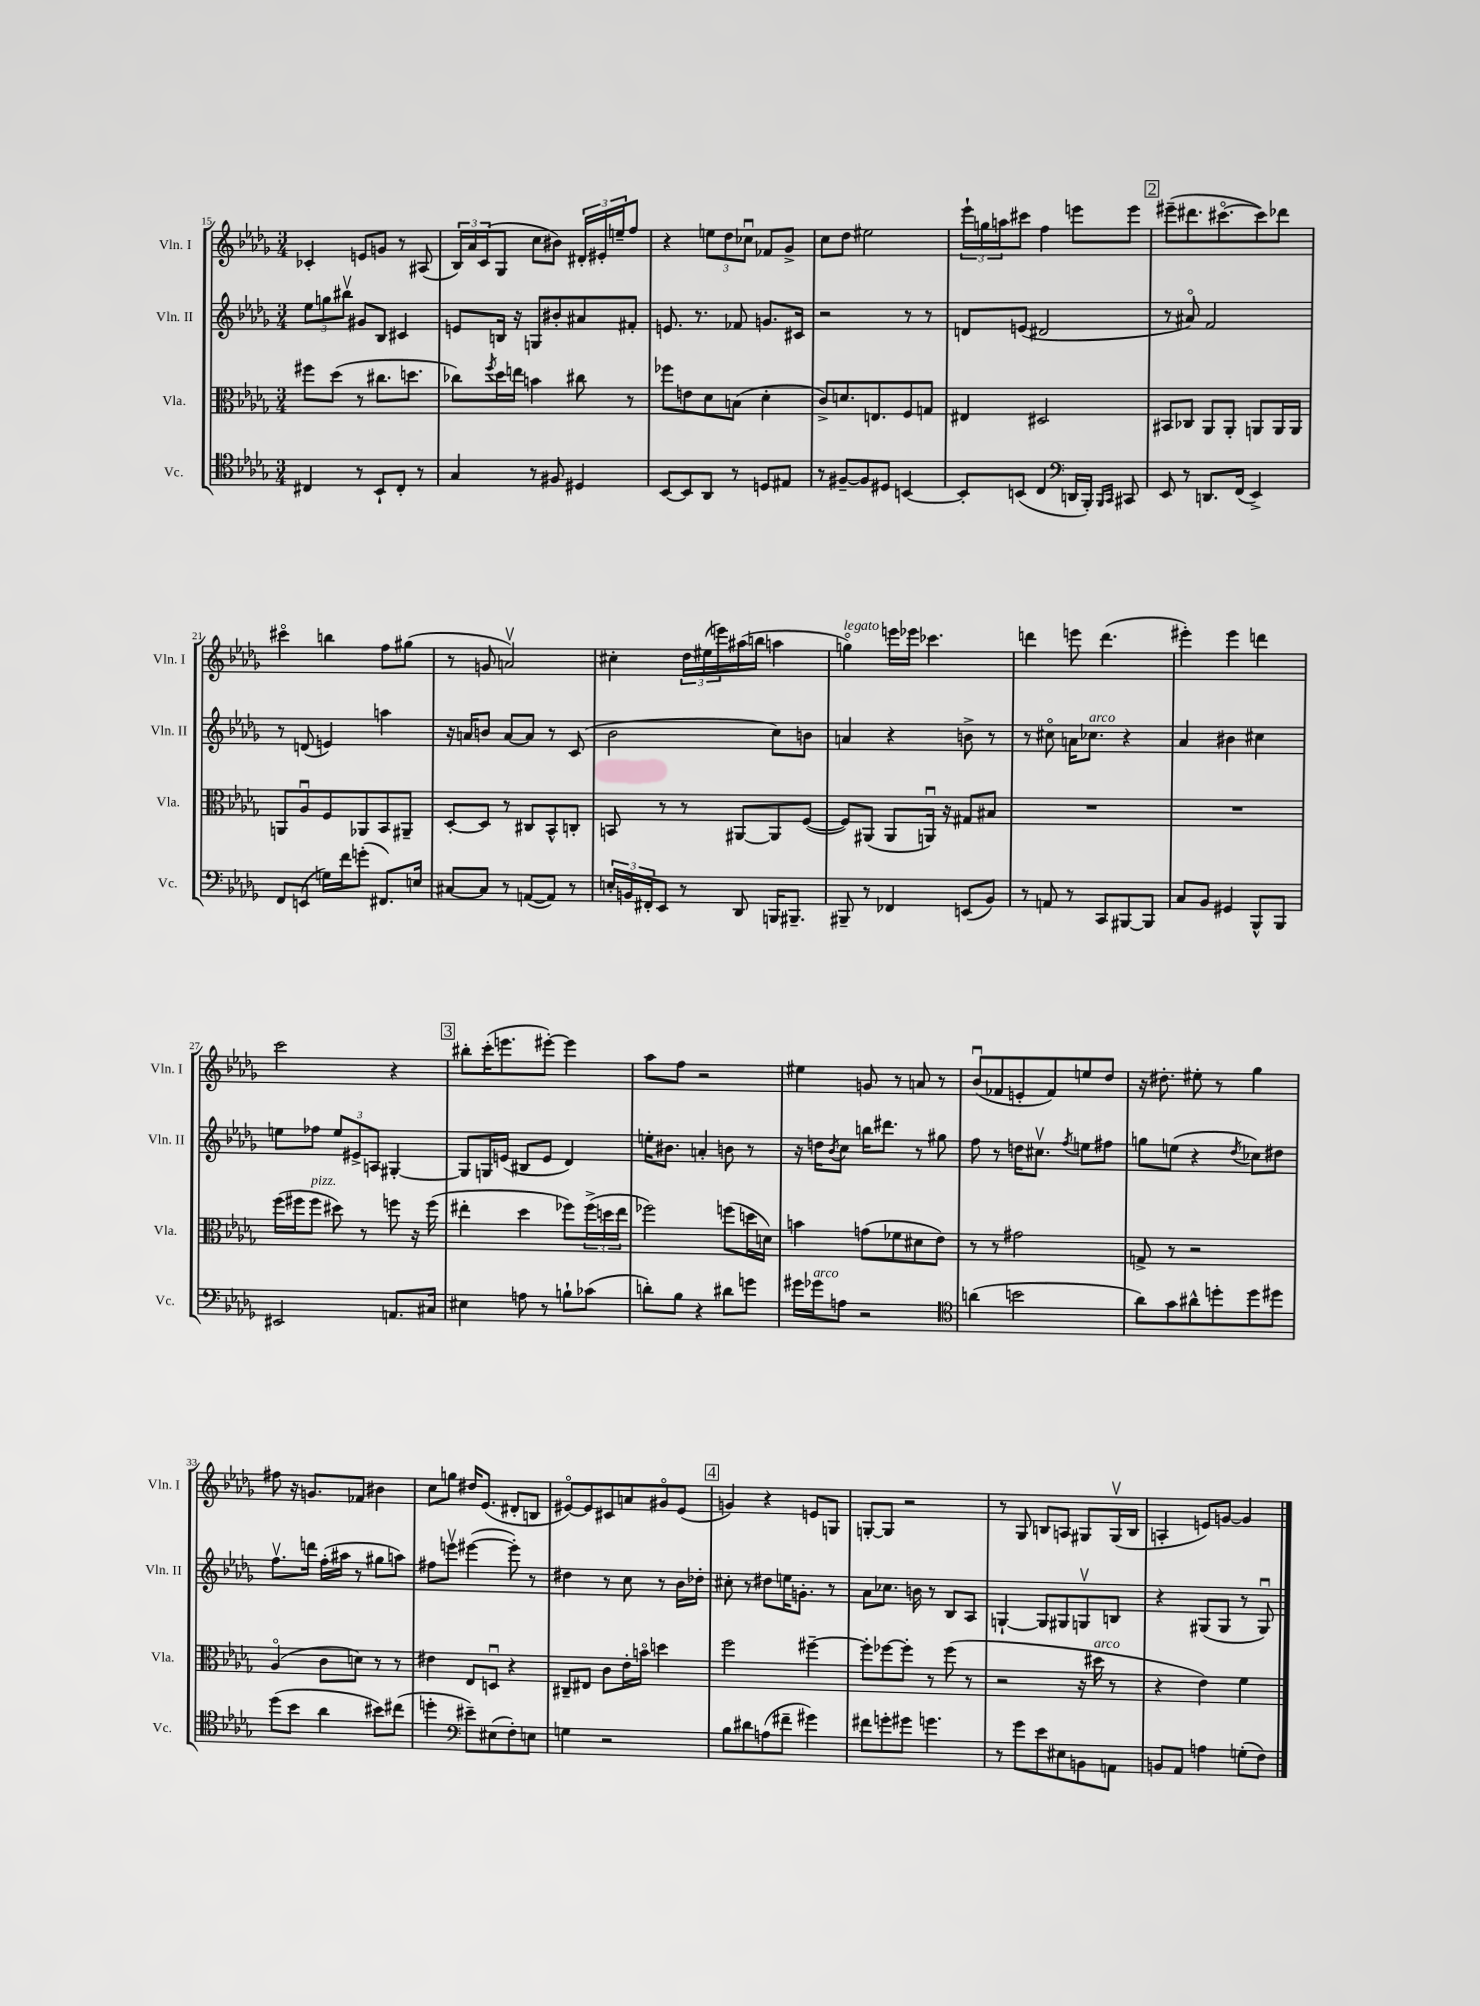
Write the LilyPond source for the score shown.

<<
\new StaffGroup <<
\new Staff = "s0" \with { instrumentName = "Vln. I" shortInstrumentName = "Vln. I" } {
    \clef treble \key des \major \numericTimeSignature \time 3/4
    ces'4-. e'8 g'8 r8 ais8( |
    \tuplet 3/2 { bes16) aes'16 c'16( } ges8 c''8 bis'8) \tuplet 3/2 { dis'16-. eis'16-. e''16-- } f''8 |
    r4 \tuplet 3/2 { e''8 des''8 ces''8\downbow } fes'8 ges'8-> |
    c''8 des''8 eis''2 |
    \tuplet 3/2 { ees'''16-! g''16 a''16 } cis'''8 f''4 e'''8 e'''8 |
    \mark \markup { \box "2" } eis'''8--( dis'''8. cis'''8.~\flageolet cis'''8) des'''8 |
    cis'''4\flageolet b''4 f''8 gis''8( |
    r8 g'8 a'2\upbow) |
    cis''4-. \tuplet 3/2 { des''16 eis''16( e'''16) } ais''16( b''16 a''4 |
    g''4\flageolet^\markup { \italic "legato" }) e'''16 ees'''16 ces'''4. |
    d'''4 e'''8 d'''4.( |
    eis'''4-.) eis'''4 d'''4 |
    c'''2 r4 |
    \mark \markup { \box "3" } bis''8-. c'''16-.( e'''8. eis'''8~-.) eis'''4 |
    aes''8 f''8 r2 |
    eis''4 g'8 r8 a'8 r8 |
    bes'8\downbow( fes'8 e'8-. fes'8) e''8 des''8 |
    r16 dis''8.-. eis''8-. r8 ges''4 |
    fis''8 r16 g'8. fes'8 bis'4 |
    c''8 g''8 dis''16 ees'8.( dis'8-. b8 |
    eis'8~\flageolet) eis'8 cis'8 a'8 gis'8\flageolet eis'8( |
    \mark \markup { \box "4" } g'4) r4 e'8 g8 |
    g8~-. g8 r2 |
    r8 ges8 b8 a8 gis8 gis16\upbow( b16 |
    a4-. e'8) g'8~ g'4 \bar "|." |
}
\new Staff = "s1" \with { instrumentName = "Vln. II" shortInstrumentName = "Vln. II" } {
    \clef treble \key des \major \numericTimeSignature \time 3/4
    \tuplet 3/2 { ees''8 g''8 bis''8\upbow } gis'8 bes8 cis'4 |
    e'8 b16 r16 g8 bis'8-. ais'8 fis'8-. |
    e'8. r8. fes'8 g'8. cis'16 |
    r2 r8 r8 |
    d'8 e'8( dis'2 |
    \mark \markup { \box "2" } r8 ais'8\flageolet) f'2 |
    r8 d'8( e'4) a''4 |
    r16 a'16 b'8 a'8~ a'8 r8 c'8( |
    bes'2 c''8) b'8 |
    a'4 r4 b'8-> r8 |
    r8 cis''8\flageolet a'16 ces''8.^\markup { \italic "arco" } r4 |
    aes'4 bis'4 cis''4 |
    e''8 fes''8 \tuplet 3/2 { e''8 eis'8-> a8 } gis4~-. |
    \mark \markup { \box "3" } gis8 g16 e'16( bis8 e'8 des'4) |
    e''16-. bis'8. a'4-. b'8 r8 |
    r16 d''16 \acciaccatura { bes'8 } c''8 b''16 dis'''8. r8 gis''8 |
    f''8 r8 d''16 cis''8.\upbow \acciaccatura { f''8 } e''8 fis''8 |
    g''8 e''8( r4 \acciaccatura { des''8 } ces''8) dis''8 |
    f''8.\upbow d'''16 f''16-.( ais''16 r8 gis''8 a''8) |
    fis''8 e'''8\upbow eis'''4~( eis'''8-.) r8 |
    dis''4 r8 c''8 r8 bes'16 des''16-. |
    \mark \markup { \box "4" } cis''8-. r8 dis''8 e''16 g'8.-. r8 |
    aes'8 ces''8. b'16 r8 bes8 aes8 |
    g4~-! g8 gis8 g8\upbow b8 |
    r4 gis8( gis8 r8 gis8\downbow) \bar "|." |
}
\new Staff = "s2" \with { instrumentName = "Vla." shortInstrumentName = "Vla." } {
    \clef alto \key des \major \numericTimeSignature \time 3/4
    fis''8 des''8( r8 cis''8. d''8. |
    ces''8) \acciaccatura { f''8 } des''16 e''16 b'4 cis''8 r8 |
    fes''8 e'8 des'8 b8( des'4-. |
    c'8->) d'8. e8. f8 g8 |
    eis4 dis2 |
    \mark \markup { \box "2" } bis,8 ces8 aes,8 aes,8-. a,8 a,16 a,16 |
    a,8 aes8\downbow f8 aes,8 bes,8 ais,8-- |
    des8~-. des8 r8 cis8 bes,8-^ c8-. |
    b,8 r8 r8 ais,8~ ais,8 f8~( |
    f8) ais,8( ais,8 a,16\downbow) r16 gis8 bis8 |
    R2. |
    R2. |
    f''16( fis''16 fis''8^\markup { \italic "pizz." } dis''8) r8 f''8 r16 f''16( |
    \mark \markup { \box "3" } eis''4-. des''4 fes''8) \tuplet 3/2 { fes''16->( d''16 eis''16 } |
    fes''2) f''8( d''16 d'16) |
    b'4 g'8( fes'8 dis'8 ees'8) |
    r8 r8 gis'2 |
    g8-> r8 r2 |
    aes4\flageolet( c'8 d'8) r8 r8 |
    eis'4 ees8 d8\downbow r4 |
    cis8-- eis8 c'8 ees'16-. b'16\flageolet d''4 |
    \mark \markup { \box "4" } f''2 fis''4~-- |
    fis''8-. fes''8~ fes''8-. r8 fes''8( r8 |
    r2 r16 dis''16^\markup { \italic "arco" } r8 |
    r4 ees'4) f'4 \bar "|." |
}
\new Staff = "s3" \with { instrumentName = "Vc." shortInstrumentName = "Vc." } {
    \clef tenor \key des \major \numericTimeSignature \time 3/4
    cis4 r8 bes,8-! cis8-. r8 |
    ges4 r8 fis8 dis4 |
    bes,8~ bes,8 aes,8 r8 d8 eis8 |
    r8 fis8~-- fis8 dis8 b,4~ |
    b,8-. b,8( c4 \clef bass d,16 bes,,16-.) \grace { bes,,16 c,16 } cis,8 |
    \mark \markup { \box "2" } ees,8 r8 d,8. f,16( ees,4->) |
    f,8 e,8( g16) f'16 g'8-.( fis,8.) e16 |
    cis8~ cis8 r8 a,8~( a,8) r8 |
    \tuplet 3/2 { e16-. b,16 fis,16-. } ees,8 r8 des,8 b,,16 bis,,8.-- |
    bis,,8-- r8 fes,4 e,8( bes,8) |
    r8 a,8 r8 c,8 bis,,8~ bis,,8 |
    c8 bes,8 gis,4 bes,,8-^ bes,,8 |
    eis,2 a,8. cis16 |
    \mark \markup { \box "3" } eis4 a8 r8 b8-! ces'8( |
    d'8-.) bes8 r4 dis'8 g'8 |
    gis'16 ges'16^\markup { \italic "arco" } a8 r2 |
    \clef tenor a'4( b'2 |
    aes'8) ges'8 ais'8-^ d''8-. d''8 dis''8 |
    des''8( bes'8 aes'4 bis'8) cis''8( |
    d''4-. \clef bass eis'8--) eis8( f8-.) e8 |
    g4 r2 |
    \mark \markup { \box "4" } bes8 dis'8 a8( fis'8-- gis'4) |
    fis'8 g'8-. gis'8 g'4. |
    r8 ges'8 ees'8 eis8 b,8 a,8 |
    b,8 aes,8 a4 g8-.( f8) \bar "|." |
}
>>
>>
\layout { \context { \Score currentBarNumber = #15 } }
